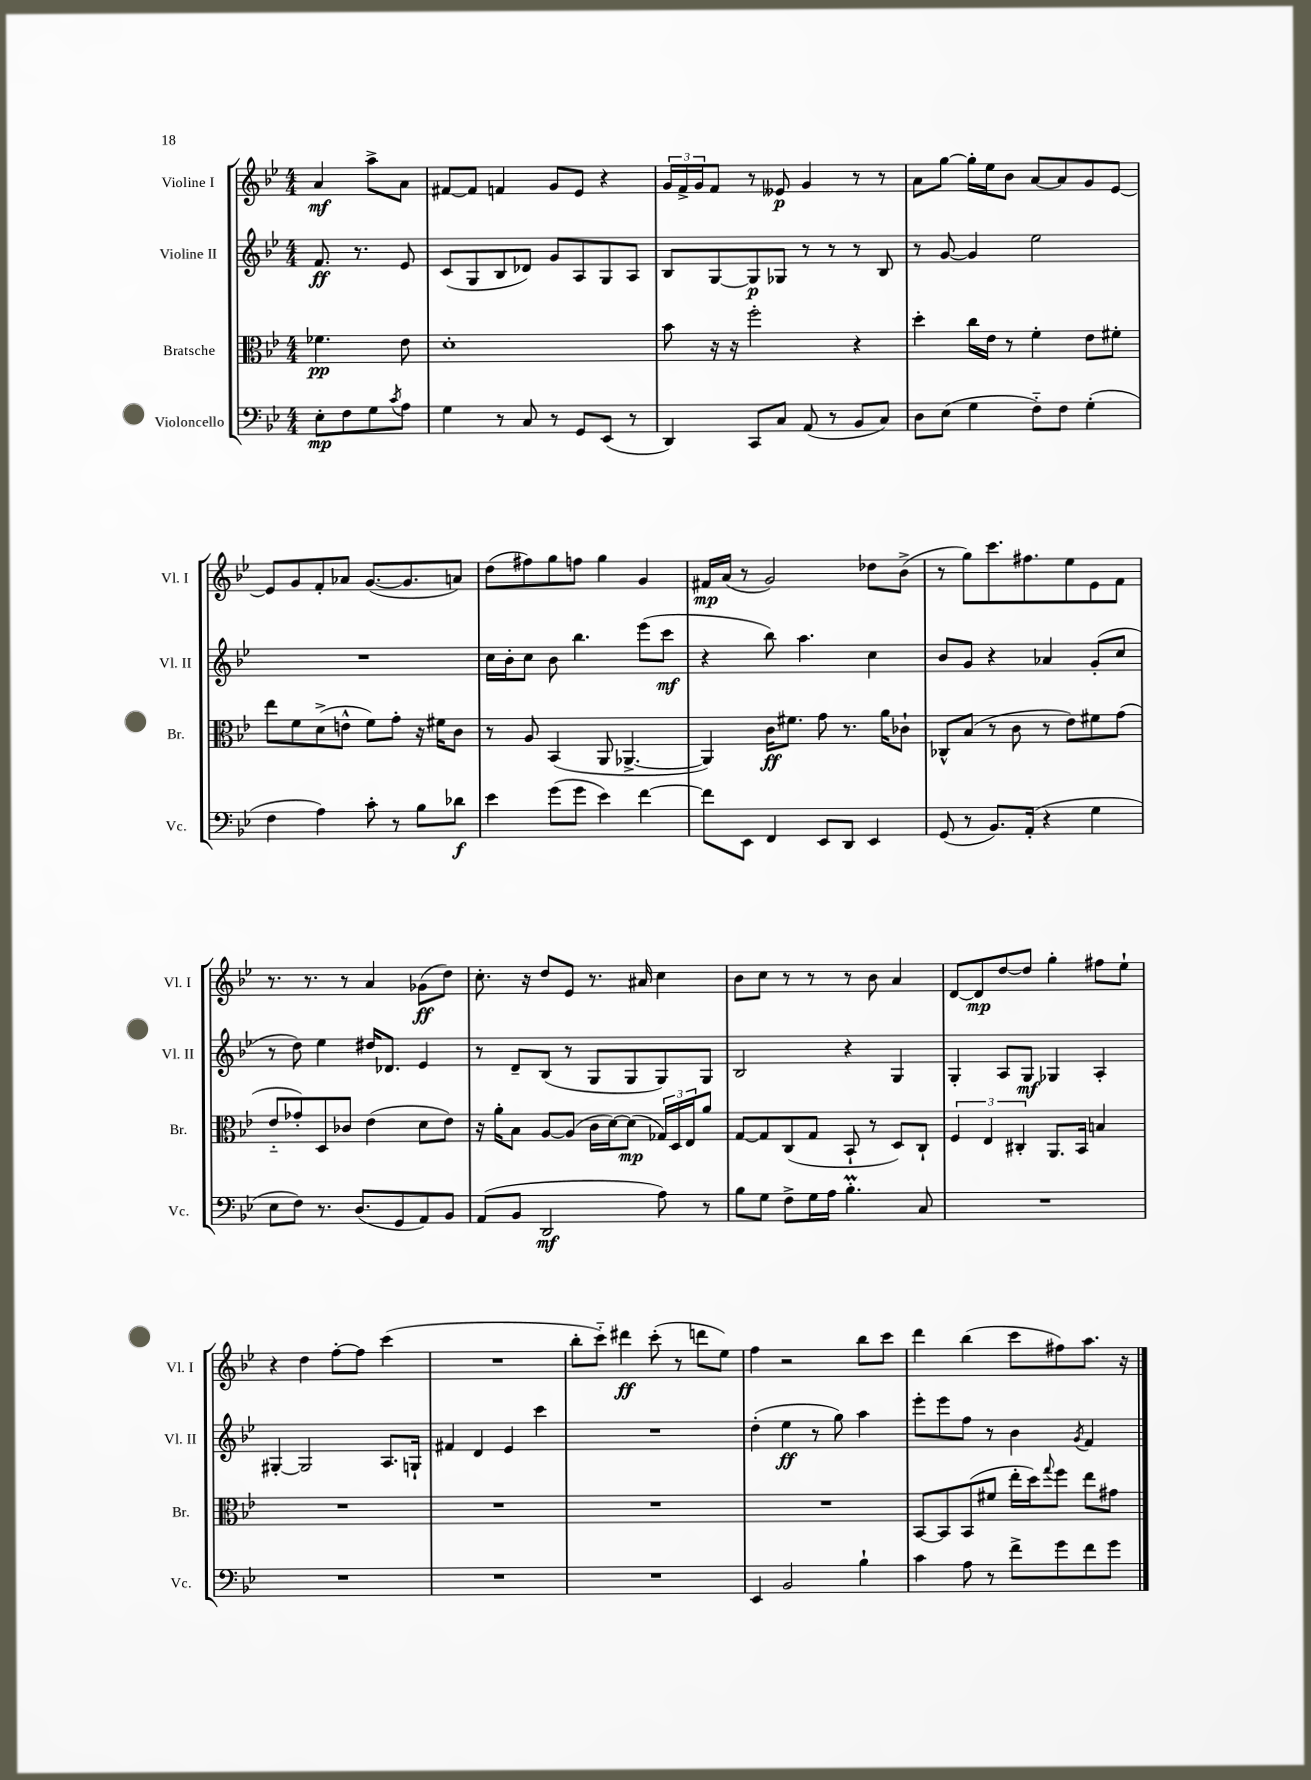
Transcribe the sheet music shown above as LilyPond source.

<<
\new StaffGroup <<
\new Staff = "s0" \with { instrumentName = "Violine I" shortInstrumentName = "Vl. I" } {
    \clef treble \key bes \major \numericTimeSignature \time 4/4 \partial 2
    a'4\mf a''8-> a'8 |
    fis'8~ fis'8 f'4 g'8 ees'8 r4 |
    \tuplet 3/2 { g'16 f'16-> g'16 } f'8 r8 eeses'8\p g'4 r8 r8 |
    a'8 g''8~ g''16-. ees''16 bes'8 a'8~ a'8 g'8 ees'8~ |
    ees'8 g'8 f'8-. aes'8 g'8.~( g'8. a'8) |
    d''8( fis''8) g''8 f''8 g''4 g'4 |
    fis'16\mp a'16( r8 g'2) des''8 bes'8->( |
    r8 g''8) c'''8. fis''8. ees''8 ees'8 f'8 |
    r8. r8. r8 a'4 ges'8\ff( d''8) |
    c''8.-. r16 d''8 ees'8 r8. ais'16 c''4 |
    bes'8 c''8 r8 r8 r8 bes'8 a'4 |
    d'8~ d'8\mp d''8~ d''8 g''4-. fis''8 ees''8-! |
    r4 d''4 f''8~-. f''8 c'''4( |
    R1 |
    bes''8-. c'''8-_) dis'''4\ff c'''8-.( r8 d'''8 ees''8) |
    f''4 r2 bes''8 c'''8 |
    d'''4 bes''4( c'''8 fis''8) a''8. r16 \bar "|." |
}
\new Staff = "s1" \with { instrumentName = "Violine II" shortInstrumentName = "Vl. II" } {
    \clef treble \key bes \major \numericTimeSignature \time 4/4 \partial 2
    f'8.\ff r8. ees'8 |
    c'8( g8 bes8 des'8) g'8 a8 g8 a8 |
    bes8 g8~ g8\p ges8 r8 r8 r8 bes8 |
    r8 g'8~ g'4 ees''2 |
    R1 |
    c''16 bes'16-. c''8 bes'8 bes''4. ees'''8( c'''8\mf |
    r4 bes''8) a''4. c''4 |
    bes'8 g'8 r4 aes'4 g'8-.( c''8 |
    r8 d''8) ees''4 dis''16 des'8. ees'4 |
    r8 d'8-- bes8( r8 g8 g8 g8) g8 |
    bes2 r4 g4 |
    g4-. a8 g8\mf ges4 a4-. |
    gis4~-. gis2 a8. g16-! |
    fis'4 d'4 ees'4 c'''4 |
    R1 |
    d''4-.( ees''4\ff r8 g''8) a''4 |
    ees'''8-. ees'''8 f''8 r8 bes'4 \acciaccatura { g'8 } f'4 \bar "|." |
}
\new Staff = "s2" \with { instrumentName = "Bratsche" shortInstrumentName = "Br." } {
    \clef alto \key bes \major \numericTimeSignature \time 4/4 \partial 2
    fes'4.\pp ees'8 |
    d'1-. |
    bes'8 r16 r16 f''2-. r4 |
    d''4-. c''16 ees'16 r8 f'4-. ees'8 fis'8-. |
    ees''8 f'8 d'8->( e'8-^ f'8) g'8-. r16 fis'16 c'8 |
    r8 a8 bes,4( a,8 aes,4.~-> |
    aes,4) c'16\ff fis'8. g'8 r8. a'16 ces'8-! |
    ces8-^ bes8( r8 c'8 r8 ees'8) fis'8 g'8( |
    ees'8-_ ges'8-.) d8 ces'8 ees'4( d'8 ees'8) |
    r16 a'16-. bes8 a8~ a8( c'16 d'16~) d'8\mp( \tuplet 3/2 { ges16) d16 ees16 } a'8 |
    g8~ g8 c8( g8 bes,8-! r8 d8) c8-! |
    \tuplet 3/2 { f4 ees4 cis4-. } a,8. bes,16 b4 |
    R1 |
    R1 |
    R1 |
    R1 |
    bes,8~ bes,8 bes,8( fis'8 ees''16-. d''16) \appoggiatura { g''8 } f''8 ees''8 gis'8 \bar "|." |
}
\new Staff = "s3" \with { instrumentName = "Violoncello" shortInstrumentName = "Vc." } {
    \clef bass \key bes \major \numericTimeSignature \time 4/4 \partial 2
    ees8-.\mp f8 g8 \acciaccatura { c'8 } a8 |
    g4 r8 c8 r8 g,8 ees,8( r8 |
    d,4) c,8 c8 a,8( r8 bes,8 c8) |
    d8 ees8( g4 f8-_) f8 g4-.( |
    f4 a4) c'8-. r8 bes8 des'8\f |
    ees'4 g'8( g'8 ees'4) f'4~ |
    f'8 ees,8 f,4 ees,8 d,8 ees,4 |
    g,8( r8 bes,8.) a,16-.( r4 g4 |
    ees8 f8) r8. d8.( g,8 a,8) bes,8 |
    a,8( bes,8 d,2\mf a8) r8 |
    bes8 g8 f8-> g16 a16 bes4.-.\prall c8 |
    R1 |
    R1 |
    R1 |
    R1 |
    ees,4 bes,2 bes4-! |
    c'4 a8 r8 f'8-> g'8 f'8 g'8 \bar "|." |
}
>>
>>
\layout { \context { \Score \remove "Bar_number_engraver" } }
